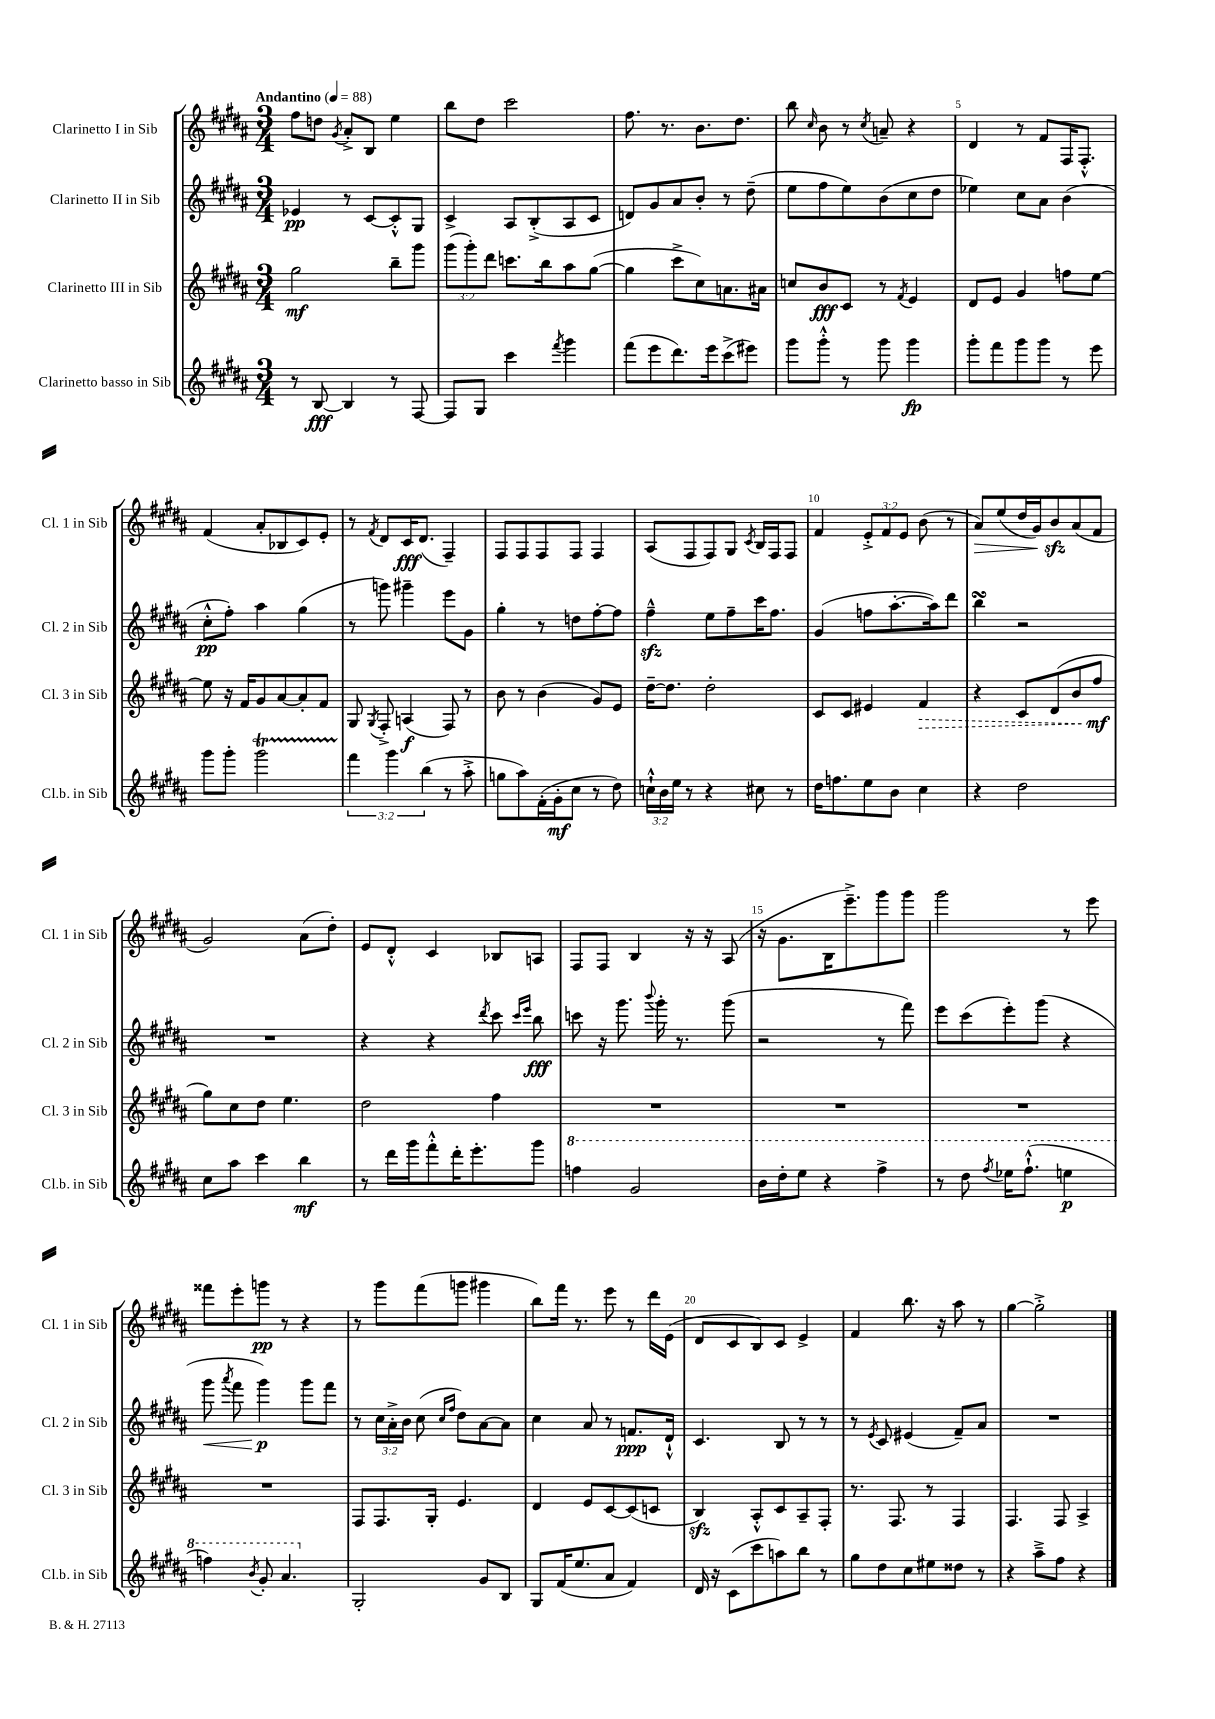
<<
\new StaffGroup <<
\new Staff = "s0" \with { instrumentName = "Clarinetto I in Sib" shortInstrumentName = "Cl. 1 in Sib" } {
    \clef treble \key b \major \numericTimeSignature \time 3/4 \override Staff.TupletNumber.text = #tuplet-number::calc-fraction-text \tempo "Andantino" 4 = 88
    \autoBeamOff fis''8[ d''8] \acciaccatura { gis'8 } ais'8[-.-> b8] e''4 |
    b''8[ dis''8] cis'''2 |
    fis''8. r8. b'8.[ dis''8.] |
    b''8 \grace { cis''16 } b'8 r8 \acciaccatura { cis''8 } a'8-- r4 |
    dis'4 r8 fis'8[ fis16 fis8.]-.-^ |
    fis'4( ais'8[-. bes8 cis'8) e'8]-. |
    r8 \acciaccatura { fis'8 } dis'8[ cis'16\fff dis'8.]( fis4--) |
    fis8[ fis8 fis8 fis8] fis4 |
    ais8[( fis8 fis8) gis8] \acciaccatura { cis'8 } b16[ fis16 fis8] |
    fis'4 \tuplet 3/2 { e'8[-.-> fis'8 e'8] } b'8( r8 |
    ais'8[\>) e''8( dis''16 gis'16) b'8\sfz\! ais'8( fis'8] |
    gis'2) ais'8[( dis''8]-.) |
    e'8[ dis'8]-.-^ cis'4 bes8[ a8] |
    fis8[ fis8] b4 r16 r16 ais8( |
    r16 gis'8.[ b16 e'''8.--->) gis'''8 gis'''8] |
    gis'''2 r8 e'''8 |
    fisis'''8[ e'''8-. g'''8]\pp r8 r4 |
    r8 gis'''8[ fis'''8( g'''8] gis'''4 |
    b''8[) fis'''16] r8. e'''8 r8 dis'''16[ e'16]( |
    dis'8[ cis'8 b8) cis'8] e'4-> |
    fis'4 b''8. r16 ais''8 r8 |
    gis''4~ gis''2-.-> \bar "|." |
}
\new Staff = "s1" \with { instrumentName = "Clarinetto II in Sib" shortInstrumentName = "Cl. 2 in Sib" } {
    \clef treble \key b \major \numericTimeSignature \time 3/4 \override Staff.TupletNumber.text = #tuplet-number::calc-fraction-text
    \autoBeamOff ees'4\pp r8 cis'8[~ cis'8-.-^ gis8] |
    cis'4-> ais8[ b8-.->( ais8 cis'8] |
    d'8[) gis'8 ais'8 b'8]-. r8 dis''8--( |
    e''8[ fis''8 e''8) b'8( cis''8 dis''8] |
    ees''4) cis''8[ ais'8] b'4( |
    cis''8[-.-^\pp fis''8]-.) ais''4 gis''4( |
    r8 g'''8) gis'''4-- e'''8[ gis'8] |
    gis''4-. r8 d''8[ fis''8~-. fis''8] |
    fis''4---^\sfz e''8[ fis''8-- cis'''16 fis''8.] |
    gis'4( f''8[ ais''8.~-. ais''16) dis'''8] |
    b''4\turn r2 |
    R2. |
    r4 r4 \acciaccatura { dis'''8 } cis'''8 \grace { cis'''16[ e'''16] } b''8\fff |
    c'''8 r16 gis'''8. \appoggiatura { b'''8 } gis'''16-. r8. gis'''8( |
    r2 r8 fis'''8) |
    e'''8[ cis'''8( e'''8-.) gis'''8]( r4 |
    gis'''8\< \acciaccatura { ais'''8 } fis'''8 gis'''4\p\!) gis'''8[ fis'''8] |
    r8 \tuplet 3/2 { cis''16[ ais'16-.-> b'16] } cis''8( \grace { cis''16[ fis''16] } dis''8[) ais'8~ ais'8] |
    cis''4 ais'8 r8 f'8.[\ppp dis'16]-!-^ |
    cis'4. b8 r8 r8 |
    r8 \acciaccatura { e'8 } cis'8 eis'4( fis'8[--) ais'8] |
    R2. \bar "|." |
}
\new Staff = "s2" \with { instrumentName = "Clarinetto III in Sib" shortInstrumentName = "Cl. 3 in Sib" } {
    \clef treble \key b \major \numericTimeSignature \time 3/4 \override Staff.TupletNumber.text = #tuplet-number::calc-fraction-text
    \autoBeamOff gis''2\mf b''8[-- gis'''8] |
    \tuplet 3/2 { gis'''8[( gis'''8-.) dis'''8] } c'''8.[ b''16 ais''8 gis''8]~( |
    gis''4 cis'''8[-> cis''8) a'8. ais'16] |
    c''8[ b'8\fff cis'8] r8 \acciaccatura { fis'8 } e'4 |
    dis'8[ e'8] gis'4 f''8[ e''8]~ |
    e''8 r16 fis'16[ gis'8 ais'8~ ais'8-. fis'8] |
    gis8 \acciaccatura { gis8 } fis8-.-> a4\f( fis8) r8 |
    b'8 r8 b'4( gis'8[) e'8] |
    dis''16[~-- dis''8.] dis''2-. |
    cis'8[ cis'8] eis'4 \once \override Hairpin.style = #'dashed-line fis'4\> |
    r4 cis'8[ dis'8( b'8 fis''8]\mf\! |
    gis''8[) cis''8 dis''8] e''4. |
    dis''2 fis''4 |
    R2. |
    R2. |
    R2. |
    R2. |
    fis8[ fis8. gis16]-. e'4. |
    dis'4 e'8[ cis'8~ cis'8( c'8] |
    b4\sfz) ais8[-.-^ cis'8 ais8-- fis8]-. |
    r8. fis8. r8 fis4 |
    fis4. fis8 ais4-> \bar "|." |
}
\new Staff = "s3" \with { instrumentName = "Clarinetto basso in Sib" shortInstrumentName = "Cl.b. in Sib" } {
    \clef treble \key b \major \numericTimeSignature \time 3/4 \override Staff.TupletNumber.text = #tuplet-number::calc-fraction-text
    \autoBeamOff r8 b8~\fff b4 r8 fis8~ |
    fis8[ gis8] cis'''4 \acciaccatura { fis'''8 } gis'''4 |
    fis'''8[( e'''8 dis'''8.) e'''16 cis'''8->( eis'''8]) |
    gis'''8[ gis'''8]-.-^ r8 gis'''8 gis'''4\fp |
    gis'''8[-. fis'''8 gis'''8 gis'''8] r8 e'''8 |
    gis'''8[ gis'''8]-. gis'''2\startTrillSpan |
    \tuplet 3/2 { fis'''4\stopTrillSpan gis'''4 b''4( } r8 ais''8-.-> |
    g''8[ ais''8) fis'16-.( gis'16-.\mf cis''8] r8 dis''8) |
    \tuplet 3/2 { c''16[-!-^ b'16 e''16] } r8 r4 cis''8 r8 |
    dis''16[ f''8. e''8 b'8] cis''4 |
    r4 dis''2 |
    cis''8[ ais''8] cis'''4 b''4\mf |
    r8 dis'''16[ gis'''16 fis'''8-.-^ dis'''16-. e'''8.-. gis'''8] |
    \ottava #1 f'''4 gis''2 |
    b''16[ dis'''16-. e'''8] r4 fis'''4-> |
    r8 dis'''8 \acciaccatura { fis'''8 } ees'''16[ fis'''8.]-!-^( e'''4\p |
    f'''4) \acciaccatura { b''8 } gis''8-. ais''4. \ottava #0 |
    gis2-. gis'8[ b8] |
    gis8[ fis'16( e''8. ais'8] fis'4) |
    dis'16 r16 cis'8[( cis'''8 a''8) b''8] r8 |
    gis''8[ dis''8 cis''8 eis''8 disis''8] r8 |
    r4 ais''8[---> fis''8] r4 \bar "|." |
}
>>
>>
\layout { \context { \Score \override BarNumber.break-visibility = ##(#f #t #t) barNumberVisibility = #(every-nth-bar-number-visible 5) } }
